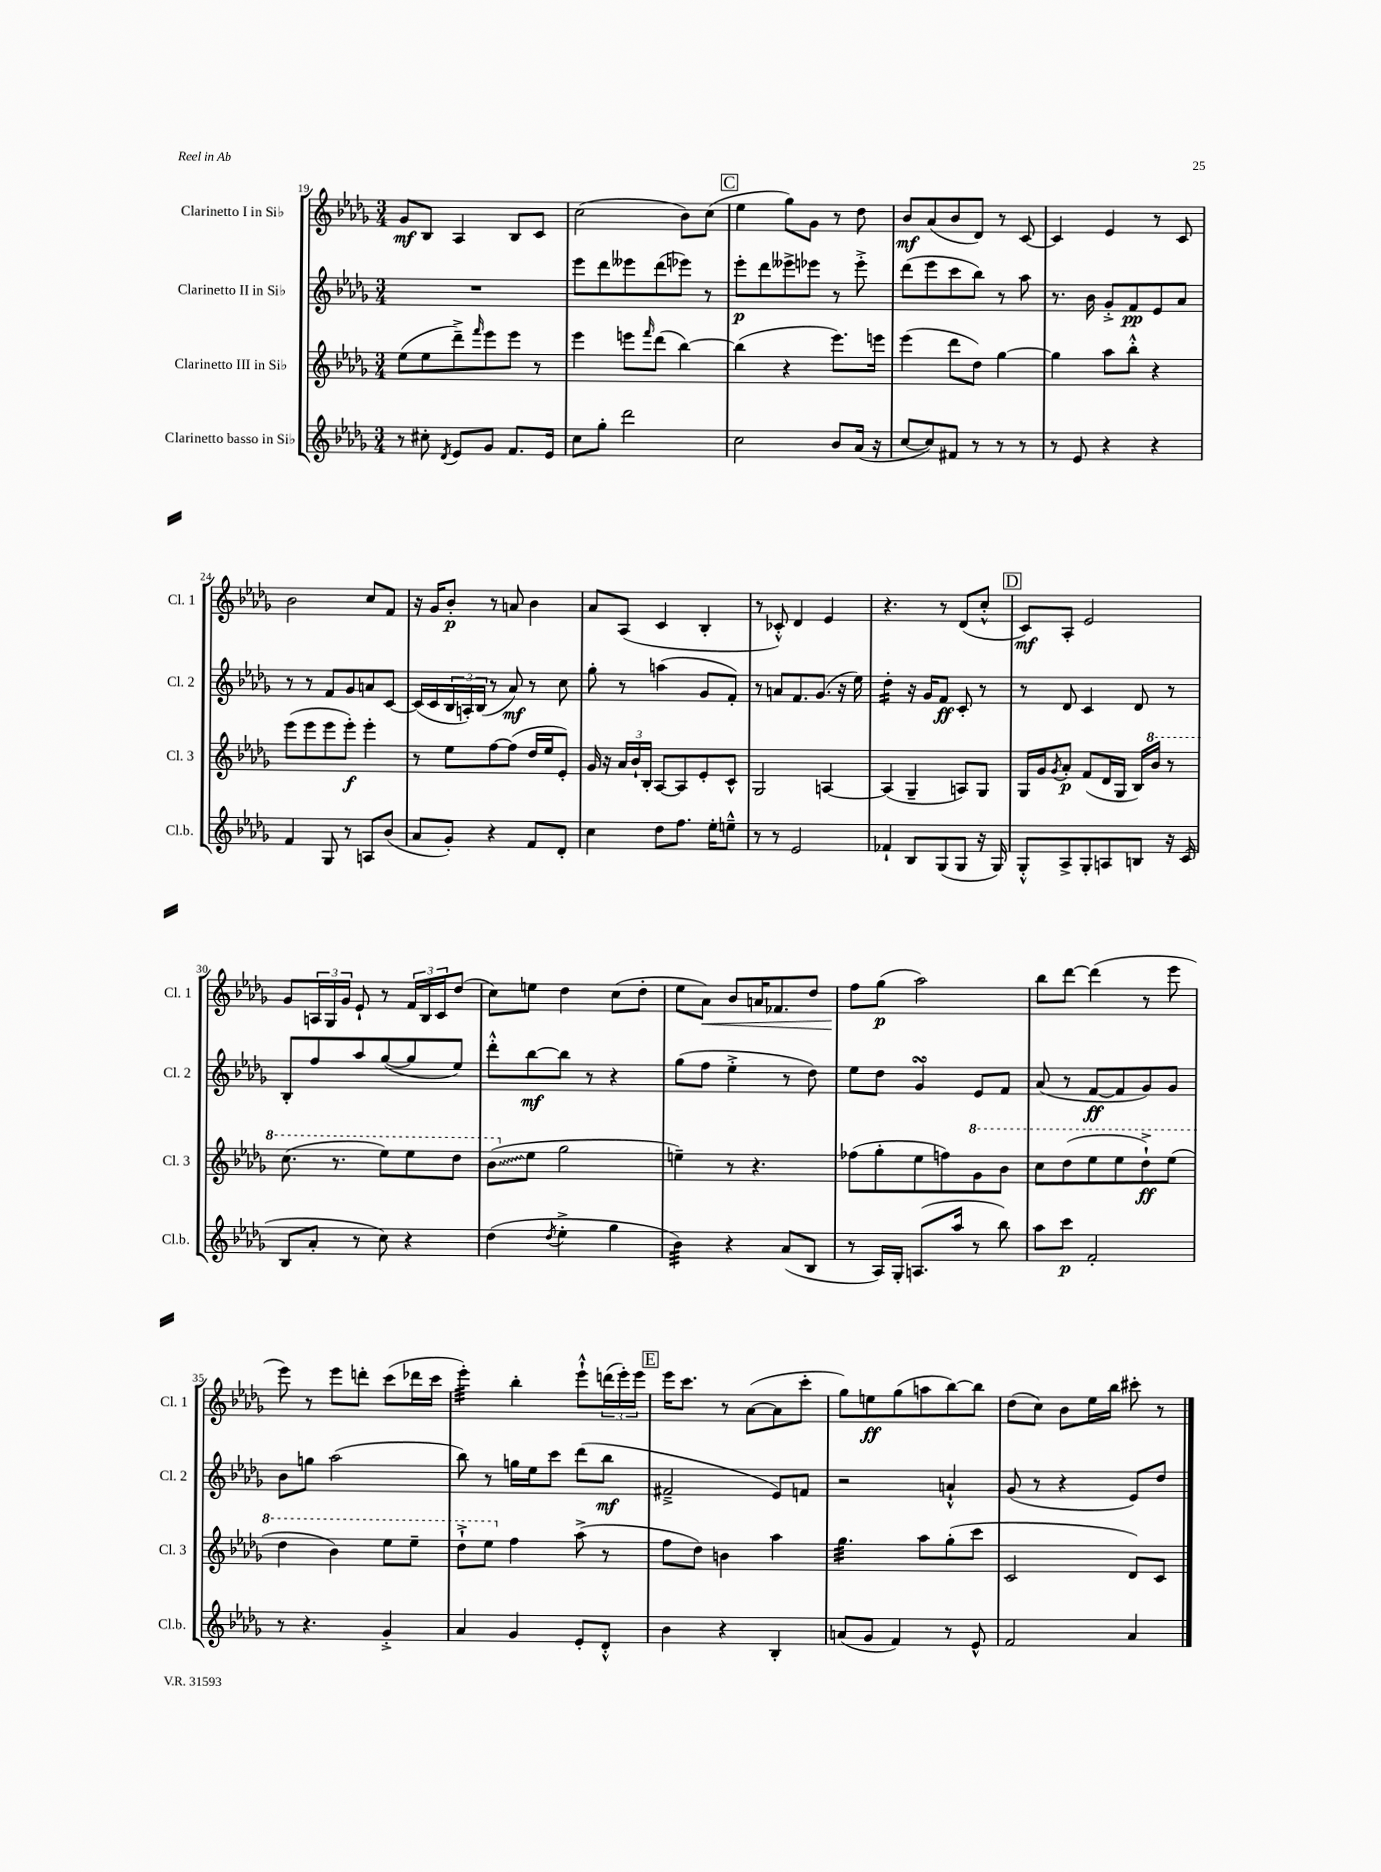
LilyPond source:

<<
\new StaffGroup <<
\new Staff = "s0" \with { instrumentName = "Clarinetto I in Sib" shortInstrumentName = "Cl. 1" } {
    \clef treble \key des \major \numericTimeSignature \time 3/4
    ges'8\mf bes8 aes4 bes8 c'8 |
    c''2( bes'8) c''8( |
    \mark \markup { \box "C" } ees''4 ges''8) ges'8 r8 des''8 |
    bes'8\mf aes'8( bes'8 des'8) r8 c'8~ |
    c'4 ees'4 r8 c'8 |
    bes'2 c''8 f'8 |
    r16 ges'16 bes'8-.\p r8 a'8 bes'4 |
    aes'8 aes8( c'4 bes4-. |
    r8 ces'8-.-^) des'4 ees'4 |
    r4. r8 des'8( c''8-.-^ |
    \mark \markup { \box "D" } c'8\mf) aes8-. ees'2 |
    ges'8 \tuplet 3/2 { a16 ges16 ges'16 } ees'8-! r8 \tuplet 3/2 { f'16 bes16 c'16 } des''8( |
    c''8) e''8 des''4 c''8( des''8-. |
    ees''8 aes'8\<) bes'8 a'16 fes'8. des''8 |
    f''8\! ges''8\p( aes''2) |
    bes''8 des'''8~ des'''4( r8 ees'''8 |
    ees'''8) r8 ees'''8 d'''8-. c'''8( des'''16 c'''16 |
    ees'''4:32-.) bes''4-. ees'''8-!-^ \tuplet 3/2 { d'''16( ees'''16-.) ees'''16 } |
    \mark \markup { \box "E" } ees'''16 c'''8. r8 aes'8~( aes'8 c'''8-. |
    ges''8) e''8\ff ges''8( a''8 bes''8~) bes''8 |
    des''8( c''8) bes'8 ees''16 bes''16 cis'''8-. r8 \bar "|." |
}
\new Staff = "s1" \with { instrumentName = "Clarinetto II in Sib" shortInstrumentName = "Cl. 2" } {
    \clef treble \key des \major \numericTimeSignature \time 3/4
    R2. |
    ees'''8 des'''8 eeses'''8 des'''8( ees'''8) r8 |
    \mark \markup { \box "C" } ees'''8-.\p des'''8 eeses'''8-> ees'''8 r8 ees'''8-.-> |
    des'''8( ees'''8 c'''8 bes''8) r8 aes''8 |
    r8. bes'16 ges'8-.-> f'8\pp ees'8 aes'8 |
    r8 r8 f'8 ges'8 a'8 c'8~ |
    c'16( c'16 \tuplet 3/2 { bes16 a16-.) bes16( } r8 aes'8\mf) r8 c''8 |
    ges''8-. r8 a''4( ges'8 f'8-.) |
    r8 a'8 f'8. ges'8.( r16 ees''16) |
    des''4:16-. r16 ges'16 f'8\ff c'8-. r8 |
    \mark \markup { \box "D" } r8 des'8 c'4 des'8 r8 |
    bes8-. f''8 aes''8 ges''8~( ges''8 ees''8) |
    des'''8-.-^ bes''8~\mf bes''8 r8 r4 |
    ges''8( f''8 ees''4-.-> r8 des''8) |
    ees''8 des''8 ges'4\turn ees'8 f'8 |
    aes'8( r8 f'8~\ff f'8 ges'8) ges'8 |
    bes'8 g''8 aes''2( |
    bes''8) r8 g''16 ees''16 c'''8 des'''8( bes''8\mf |
    \mark \markup { \box "E" } fis'2---> ees'8) f'8 |
    r2 a'4-!-^ |
    ges'8( r8 r4 ees'8) des''8 \bar "|." |
}
\new Staff = "s2" \with { instrumentName = "Clarinetto III in Sib" shortInstrumentName = "Cl. 3" } {
    \clef treble \key des \major \numericTimeSignature \time 3/4
    ees''8( ees''8 des'''8--->) \grace { f'''16 } ees'''8 ees'''8 r8 |
    ees'''4 e'''8 \grace { f'''16 } des'''8( bes''4~) |
    \mark \markup { \box "C" } bes''4( r4 ees'''8.) e'''16 |
    ees'''4( des'''8 des''8) ges''4~ |
    ges''4 aes''8 bes''8-.-^ r4 |
    ees'''8( ees'''8 ees'''8 ees'''8-.\f) ees'''4-. |
    r8 ees''8 f''8~ f''8( des''16 ees''16 ees'8-.) |
    ges'16 r16 \tuplet 3/2 { aes'16 bes'16-! bes16-. } aes8~ aes8 ees'8-. c'8-^ |
    ges2 a4~ |
    a4( ges4-- a8) ges8 |
    \mark \markup { \box "D" } ges16 ges'16 \acciaccatura { ges'8 } aes'8-.\p f'8( des'16 ges16 bes16) \ottava #1 bes''16 r8 |
    c'''8.( r8. ees'''8) ees'''8 des'''8 |
    \once \override Glissando.style = #'zigzag bes''8\glissando( \ottava #0 ees''8 ges''2 |
    e''4--) r8 r4. |
    fes''8( ges''8-. ees''8 f''8) \ottava #1 ges''8 bes''8 |
    c'''8 des'''8( ees'''8 ees'''8 des'''8-!->\ff) ees'''8( |
    des'''4 bes''4) ees'''8 ees'''8-- |
    des'''8-!-> ees'''8 \ottava #0 f''4 aes''8->( r8 |
    \mark \markup { \box "E" } f''8 des''8) b'4 aes''4 |
    ges''4.:32 aes''8 ges''8-.( c'''8 |
    c'2 des'8) c'8 \bar "|." |
}
\new Staff = "s3" \with { instrumentName = "Clarinetto basso in Sib" shortInstrumentName = "Cl.b." } {
    \clef treble \key des \major \numericTimeSignature \time 3/4
    r8 cis''8-. \acciaccatura { des'8 } ees'8 ges'8 f'8. ees'16 |
    c''8 ges''8-. des'''2 |
    \mark \markup { \box "C" } c''2 bes'8 aes'16( r16 |
    c''8~ c''8) fis'8 r8 r8 r8 |
    r8 ees'8 r4 r4 |
    f'4 ges8 r8 a8 bes'8( |
    aes'8 ges'8-.) r4 f'8 des'8-. |
    c''4 des''8 f''8. ees''16-. e''8---^ |
    r8 r8 ees'2 |
    fes'4-! bes8 ges8( ges8 r16 ges16) |
    \mark \markup { \box "D" } ges8-.-^ aes8-> ges8-. a8 b8 r16 c'16( |
    bes8 aes'8-. r8 c''8) r4 |
    des''4( \acciaccatura { des''8 } ees''4-.-> ges''4 |
    bes'4:32) r4 aes'8( bes8 |
    r8 aes16) ges16-. a8.( aes''16 r8 bes''8) |
    aes''8 c'''8\p f'2-. |
    r8 r4. ges'4-.-> |
    aes'4 ges'4 ees'8-. des'8-.-^ |
    \mark \markup { \box "E" } bes'4 r4 bes4-. |
    a'8( ges'8 f'4) r8 ees'8-^ |
    f'2 aes'4 \bar "|." |
}
>>
>>
\layout { \context { \Score currentBarNumber = #19 } }
